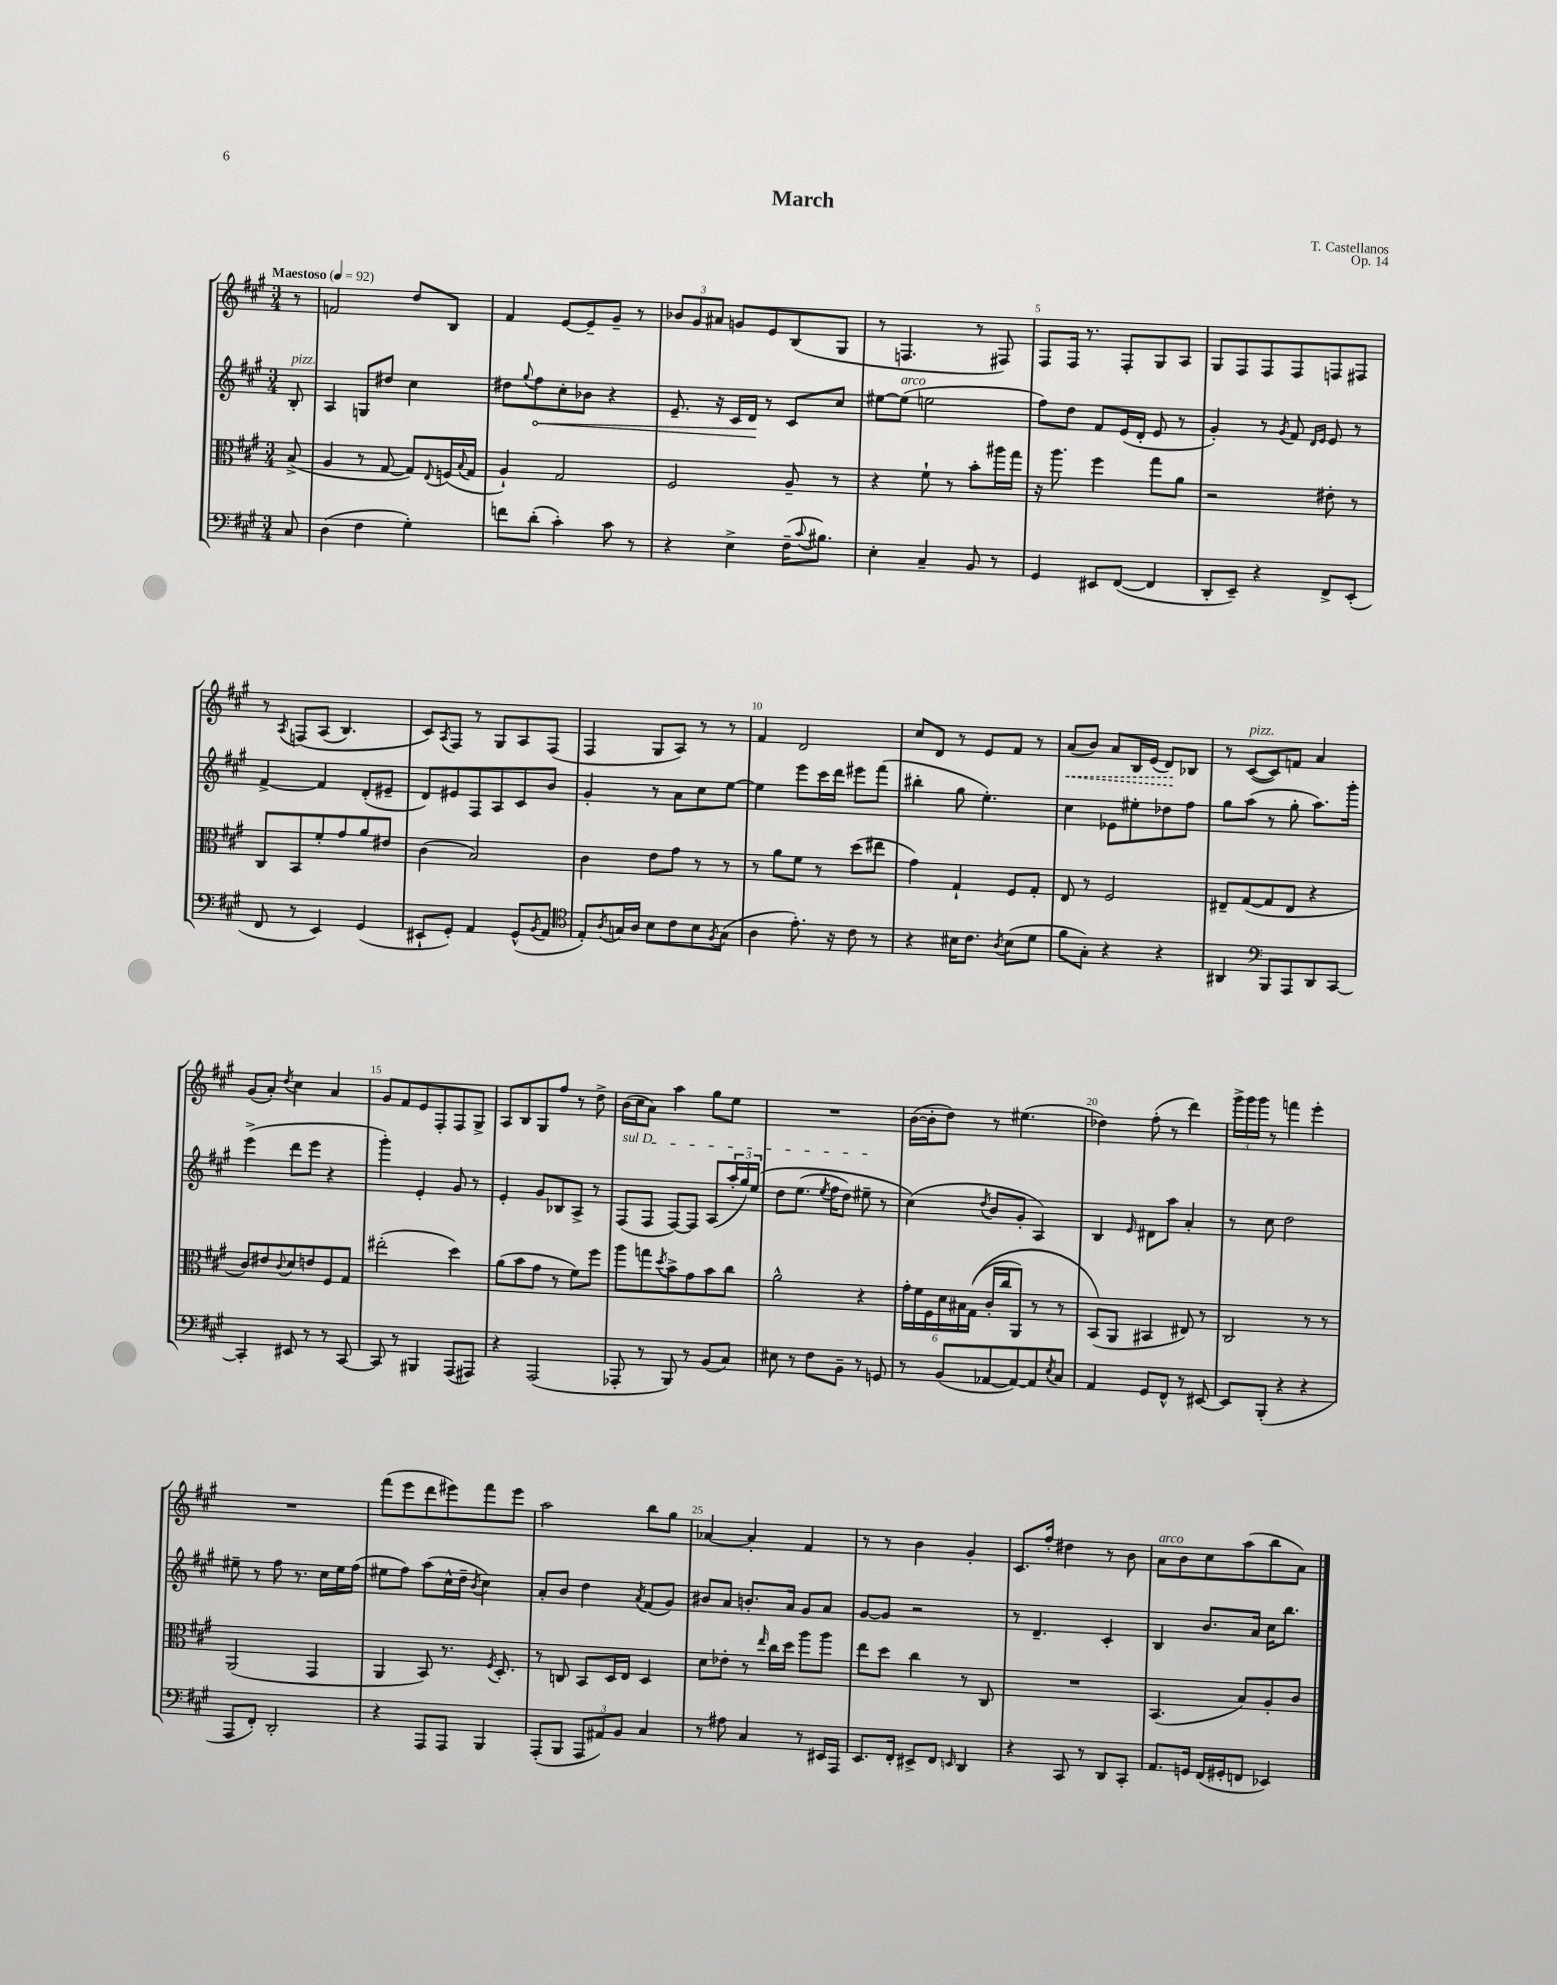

**kern	**kern	**kern	**kern
*staff4	*staff3	*staff2	*staff1
*clefF4	*clefC3	*clefG2	*clefG2
*k[f#c#g#]	*k[f#c#g#]	*k[f#c#g#]	*k[f#c#g#]
*M3/4	*M3/4	*M3/4	*M3/4
*MM92	*MM92	*MM92	*MM92
8C#/	(8B^/	8B'/	8r
=	=	=	=
(4D\	4A/	4A/	2f/
4F#\	8r	8G/L	.
.	[8G#/	8dd#/J	.
4G#'\)	8G#/]L)	4cc#\	8dd/L
.	8qqE/	.	.
.	(16F/L	.	8B/J
.	8qqB/	.	.
.	16G#/JJ	.	.
=	=	=	=
8f\L	4A`/)	8dd#\L	4f#/
.	.	8qqgg#/	.
(8d'\J	.	8ff#\	.
4c#'\)	2G#/	8cc#'\	[8e/L
.	.	8b-\J	8e~/]
8c#\	.	4r	8g#~/J
8r	.	.	8r
=	=	=	=
4r	2F#/	8.e~/	12b-/L
.	.	.	12g#/
.	.	.	12a#/J
.	.	16r	.
4E^\	.	16c#/LL	8g/L
.	.	16d/JJ	.
.	.	8r	8e/
(16F#~\LK	8A~/	8c#/L	(8B/
8qqc#/	.	.	.
8.B#\J)	.	.	.
.	8r	8cc#/J	8G#/J
=	=	=	=
4E'\	4r	[8ee#\L	8r
.	.	(8ee#\]J	4.F/
4C#~/	8f#`\	2ee\	.
.	8r	.	.
8BB/	8b'\L	.	8r
8r	16aa#\L	.	8F#/)
.	16gg#\JJ	.	.
=	=	=	=
4GG#/	16r	8ff#\L)	8F#/L
.	8.aa\	.	.
.	.	8dd\J	16F#/Jk
.	.	.	8.r
8EE#/L	4ff#\	8f#/L	.
([8FF#/J	.	(16e/L	8F#'/L
.	.	16d'/JJ	.
4FF#/]	8gg#\L	8e/	8G#/
.	8a\J	8r	8A/J
=	=	=	=
8DD'/L	2r	4g#'/)	8G#/L
8EE~/J)	.	.	8F#/
4r	.	8r	8F#/
.	.	8qg#/	.
.	.	8f#/	8F#/
.	.	16qqd/LL	.
.	.	16qqe/JJ	.
8FF#^/L	8e#'\	8e/	8F/
(8EE'/J	8r	8r	8F#/J
=	=	=	=
8FF#/	8C#/L	[4f#^/	8r
.	.	.	8qA/
8r	8BB/	.	&(8F/L
4EE/)	8f#'/	4f#/]	(8A/J
.	8g#/	.	4.B/)
(4GG#/	8a/	(8d'/L	.
.	8e#/J	8e#~/J	.
=	=	=	=
8EE#`/L	(4c#\	8d/L)	8c#/L&)
.	.	.	8qA/
8GG#'/J)	.	8e#/	8F#/J
4AA/	2B/)	8F#/	8r
.	.	8A/	8G#/L
(8GG#^^/L	.	8c#/	8A/
8qBB/	.	.	.
8AA/J	.	8b/J	(8F#/J
=	=	=	=
*clefC4	*	*	*
8E'/L)	4c#\	4g#'/	4F#/
8qA/	.	.	.
16G/L	.	.	.
16A/JJ	.	.	.
8B\L	8e\L	8r	8G#/L
8c#\	8g#\J	8a\L	8A/J)
8B\	8r	8cc#\	8r
8qF#/	.	.	.
(8G\J	8r	[8ee\J	8r
=	=	=	=
4A\	8r	4ee\]	4f#/
.	8a\L	.	.
8.e'\)	8f#\J	8eee\L	2d/
.	8r	16ccc#\L	.
16r	.	16ddd\JJ	.
8c#\	(8dd\L	8eee#\L	.
8r	8ee#\J	(8fff#\J	.
=	=	=	=
4r	4g#\)	4bb#'\	8cc#/L
.	.	.	8d/J
16B#\LK	4G#`/	8gg#\	8r
8.c#\J	.	.	.
.	.	4.ee'\)	8e/L
8qA/	.	.	.
(8B#\L	8F#/L	.	8f#/J
8d\J	8G#'/J	.	8r
=	=	=	=
8f#\L	8E/	4cc#\	(8a/L
8G#'\J)	8r	.	8b/J)
4r	2F#/	8e-\L	8a/L
.	.	8ee#'\	16B/L
.	.	.	(16e/JJ
4r	.	8dd-\	8d/L)
.	.	8ff#\J	8B-/J
=	=	=	=
4AA#/	8E#~/L	8gg#\L	8r
.	([8G#/	(8aa\J	([8c#/L
*clefF4	*	*	*
8BBB/L	8G#/]	8r	8c#/])
8AAA/	8E#/J	8gg#'\	8f/J
8DD/	4r	8.aa\L)	4a/
[8CC#/J	.	.	.
.	.	16ggg#'\Jk	.
=	=	=	=
4CC#'/]	8c#/L)	(4eee^\	(8g#/L
.	8e#/	.	8a'/J)
.	8qqc#/	.	8qdd/
8EE#/	8d/	8ddd\L	4cc#\
8r	8e/	8eee\J	.
8r	8F#/	4r	4a/
[8CC#/	8G#/J	.	.
=	=	=	=
8CC#/]	(2ee#'\	4ggg#'\)	8g#/L
8r	.	.	8f#/
4BBB#/	.	4e'/	8e/
.	.	.	8F#'/
(8AAA/L	4dd\)	8g#/	8F#/
8AAA#/J)	.	8r	8G#^/J
=	=	=	=
4r	(8a\L	4e'/	8A/L
.	8b\	.	8B/
(2AAA/	8g#\J	8g#/L	8G#/
.	8r	8B-/	8ff#/J
.	8f#\L)	8A^/J	8r
.	8ff#\J	8r	8dd^\
=	=	=	=
8AAA-'/	8aa\L	(8F#/L	(16b\LL
.	.	.	16cc#\J
8r	8gg\	8F#/J	8a\J)
.	8qdd/	.	.
8BBB/)	8b^\	[8F#/L)	4aa\
8r	8g#\	8F#/]J	.
(8BB/L	8b\	(8A/L	8gg#\L
8C#/J)	8cc#\J	24aa'/L	8ee\J
.	.	24gg#/)	.
.	.	&(24ee/JJ	.
=	=	=	=
8E#\	2a^^\	8dd\L	2.r
8r	.	(8.ee\J	.
8F#\L	.	.	.
.	.	8qee/	.
.	.	16ff#\LK	.
8BB~\J	.	8dd\J)	.
8r	4r	8ee#~\	.
8GG/	.	8r	.
=	=	=	=
8r	24g#'\LL	(4cc#\&)	([16b\LL
.	24f#\	.	.
.	.	.	16b'\]J
.	24F#\	.	.
(8BB/L	24d\	.	8dd\J)
.	24B#\	.	.
.	&((24G#\JJ	.	.
.	.	8qdd/	.
[8AA-/	16c#'/LL	8b/L	8r
.	16cc#/J	.	.
8AA-/_)	8AA/J)	8g#'/J	(4.ee#\
8AA-/]	8r	4A/)	.
8qE/	.	.	.
8C#/J	8r	.	.
=	=	=	=
4AA/	(8BB/L&)	4B/	4dd-\)
.	8AA/J	.	.
.	.	16qqe/	.
8GG#/L	4BB#/	8d#\L	(8ff#'\
8FF#^^/J	.	8aa\J	8r
8r	8E#/)	4a'/	4ddd\)
[8EE#/	8r	.	.
=	=	=	=
8EE#/]L	2C#/	8r	24ggg#^\LL
.	.	.	24ggg#\
.	.	.	24ggg#\JJ
(8BBB'/J	.	8cc#\	8r
4r	.	2dd\	4fff\
4r	8r	.	4eee'\
.	8r	.	.
=	=	=	=
8AAA/L	(2AA/	8ee#~\	2.r
8FF#'/J)	.	8r	.
2DD'/	.	8ff#\	.
.	.	8.r	.
.	4GG#/	.	.
.	.	16cc#\LL	.
.	.	16ee#\	.
.	.	(16ff#\JJ	.
=	=	=	=
4r	4AA/	8ee#\L	(8fff#\L
.	.	8ff#\J)	8eee\
8AAA/L	8BB/)	(8aa\L	8ddd\
8AAA/J	8.r	16cc#^^\L	8eee#\)
.	.	16dd~\JJ	.
.	.	8qb/	.
4BBB/	.	4cc#\)	8fff#\
.	8qF#/	.	.
.	8.D'/	.	.
.	.	.	8eee#\J
=	=	=	=
(8AAA'/L	8r	8a'/L	2aa\
8BBB/J	8C/	8b/J	.
12AAA/L	8BB/L	4dd\	.
12AA#/)	.	.	.
.	16D/L	.	.
12BB/J	.	.	.
.	16E/JJ	.	.
.	.	8qa/	.
4C#/	4D/	(8f#/L	8bb\L
.	.	8g#/J)	8gg#\J
=	=	=	=
8r	8d\L	8b#/L	[4a-/
8A#\	8e-'\J	8a/J	.
4C#/	8r	8.b'/L	4a-'/]
.	16qqee/	.	.
.	16cc#\LL	.	.
.	16dd\JJ	16a/Jk	.
8r	8aa\L	8g#/L	4f#/
16EE#/LL	8aa\J	8a/J	.
16AAA/JJ	.	.	.
=	=	=	=
8.EE/L	8ee\L	[8g#/L	8r
.	8dd\J	8g#/]J	8r
16FF#'/Jk	.	.	.
8EE#^/L	4cc#\	2r	4b\
8FF#/J	.	.	.
16qqEE/	.	.	.
4DD/	8r	.	4g#'/
.	8C#/	.	.
=	=	=	=
4r	2.r	8r	8.c#/L
.	.	4.d~/	.
.	.	.	16ff#'/Jk
8CC#/	.	.	4dd#\
8r	.	.	.
8DD/L	.	4c#'/	8r
8CC#'/J	.	.	8b\
=	=	=	=
8.AA/L	(4.BB/	4B/	8a\L
.	.	.	8b\
16GG/Jk	.	.	.
(16FF#/LL	.	8.b/L	8cc#\
16GG#'/J	.	.	.
8FF/J	8B/L)	.	(8aa\
.	.	16a/Jk	.
4EE-/)	8A'/	16cc#\LK	8bb\
.	.	8.bb\J	.
.	8c#/J	.	8a\J)
==	==	==	==
*-	*-	*-	*-
